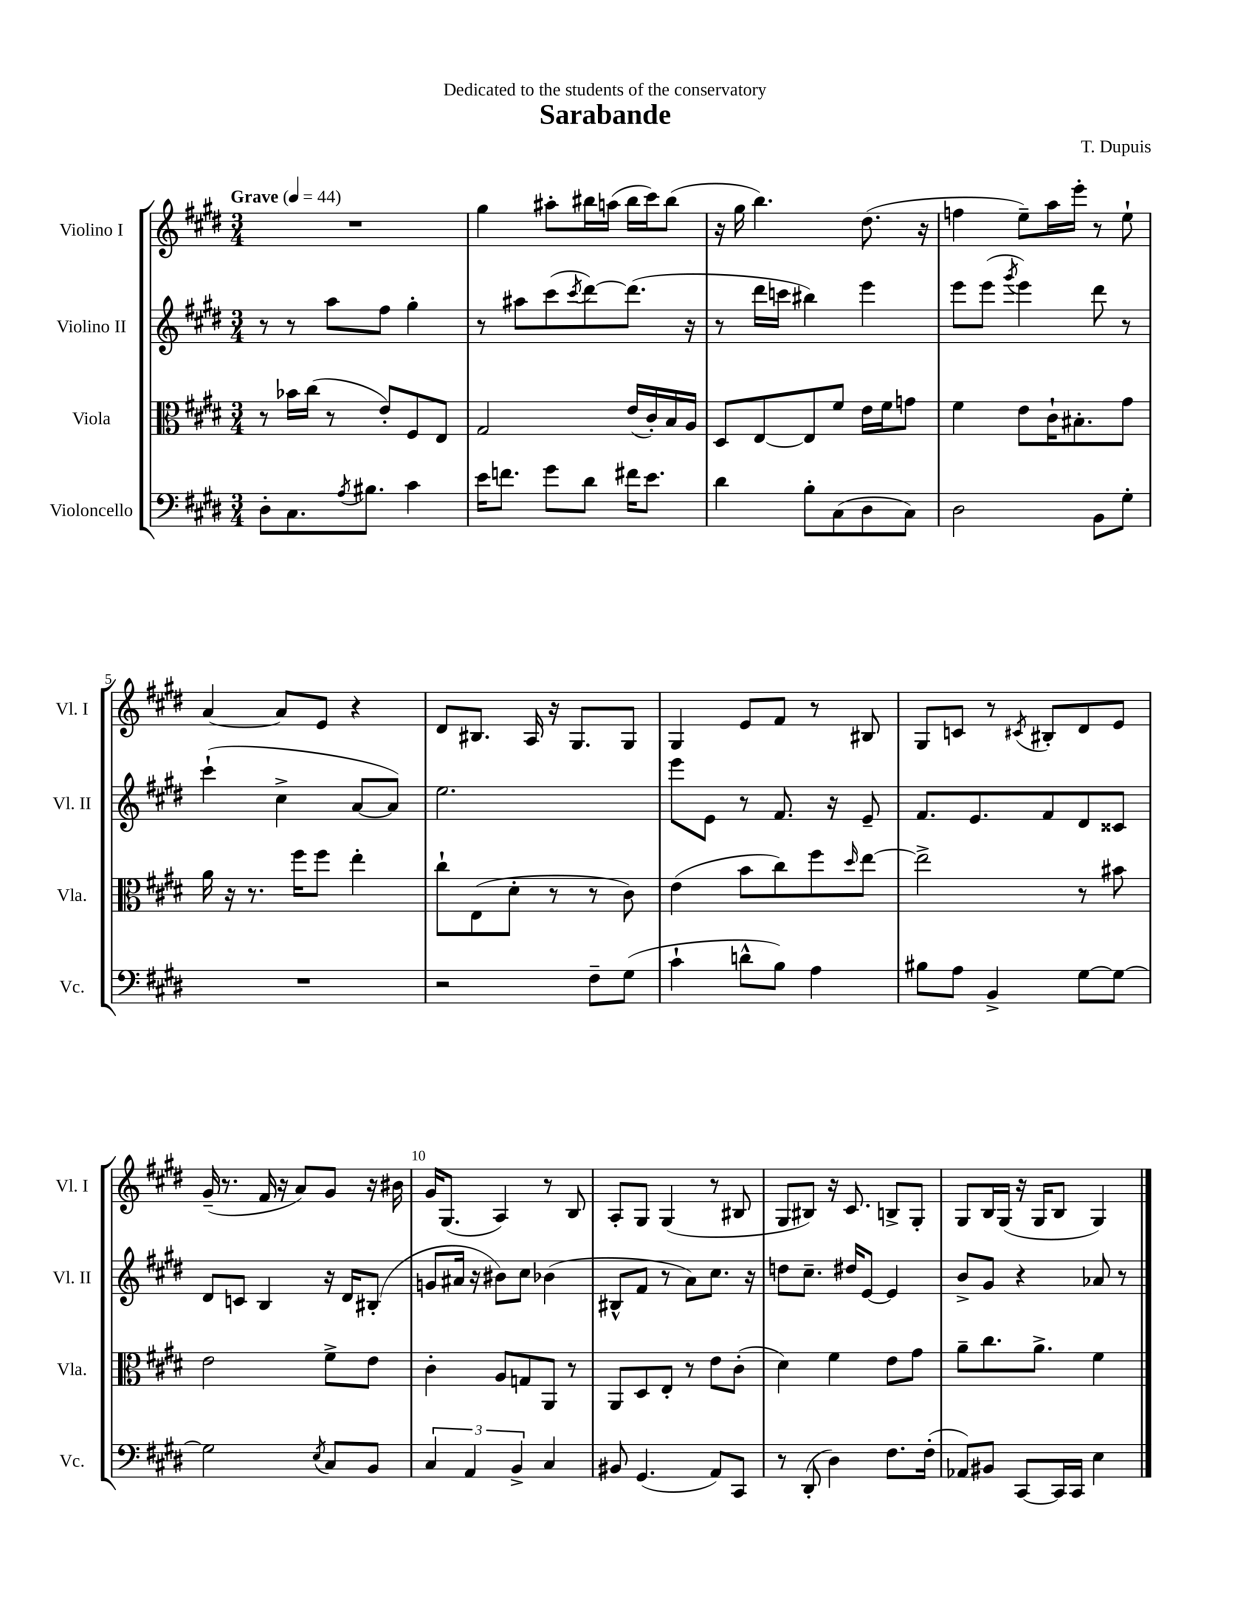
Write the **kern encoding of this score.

**kern	**kern	**kern	**kern
*staff4	*staff3	*staff2	*staff1
*clefF4	*clefC3	*clefG2	*clefG2
*k[f#c#g#d#]	*k[f#c#g#d#]	*k[f#c#g#d#]	*k[f#c#g#d#]
*M3/4	*M3/4	*M3/4	*M3/4
*MM44	*MM44	*MM44	*MM44
8D#'	8r	8r	2.r
8.C#	16b-	8r	.
.	(16cc#	.	.
.	8r	8aa	.
8qA	.	.	.
8.B#	.	.	.
.	8e')	8ff#	.
4c#	8F#	4gg#'	.
.	8E	.	.
=	=	=	=
16e	2G#	8r	4gg#
8.f	.	.	.
.	.	8aa#	.
8g#	.	(8ccc#	8aa#'
.	.	8qccc#	.
8d#	.	[8ddd#)	16bb#
.	.	.	(16aa
16f#	(16e	(8.ddd#]	16bb#
8.e	16c#')	.	16ccc#)
.	16B	.	(8bb#
.	16A	16r	.
=	=	=	=
4d#	8D#	8r	16r
.	.	.	16gg#
.	[8E	16ddd#	4.bb)
.	.	16ccc	.
8B'	8E]	4bb#)	.
(8C#	8f#	.	.
8D#	16e	4eee	(8.dd#
.	16f#	.	.
8C#)	8g	.	.
.	.	.	16r
=	=	=	=
2D#	4f#	8eee	4ff
.	.	(8eee	.
.	.	8qggg#	.
.	8e	4eee)	8ee~)
.	16c#`	.	16aa
.	8.B#'	.	16eee'
8BB	.	8ddd#	8r
8G#'	8g#	8r	8ee`
=	=	=	=
2.r	16a	(4ccc#`	[4a
.	16r	.	.
.	8.r	.	.
.	.	4cc#^	8a]
.	16ff#	.	.
.	8ff#	.	8e
.	4ee'	[8a	4r
.	.	8a])	.
=	=	=	=
2r	8cc#`	2.ee	8d#
.	(8E	.	8.B#
.	8d#'	.	.
.	.	.	16A
.	8r	.	16r
.	.	.	8.G#
8F#~	8r	.	.
(8G#	8c#)	.	8G#
=	=	=	=
4c#`	(4e	8eee	4G#
.	.	8e	.
8d^^	8b	8r	8e
8B)	8cc#)	8.f#	8f#
4A	8ff#	.	8r
.	.	16r	.
.	16qqdd#	.	.
.	[8ee	8e~	8B#
=	=	=	=
8B#	2ee^]	8.f#	8G#
8A	.	.	8c
.	.	8.e	.
4BB^	.	.	8r
.	.	.	8qc#
.	.	8f#	8B#'
[8G#	8r	8d#	8d#
8G#_	8b#	8c##	8e
=	=	=	=
2G#]	2e	8d#	(16g#~
.	.	.	8.r
.	.	8c	.
.	.	4B	16f#
.	.	.	16r
.	.	.	8a)
8qE	.	.	.
8C#	8f#^	16r	8g#
.	.	16d#	.
8BB	8e	(8B#'	16r
.	.	.	16b#
=	=	=	=
6C#	4c#'	8g	16g#
.	.	.	(8.G#
.	.	16a#	.
6AA	.	.	.
.	.	16r	.
.	8A	8b#)	4A)
6BB^	.	.	.
.	8G	8cc#	.
4C#	8AA	(4b-	8r
.	8r	.	8B
=	=	=	=
8BB#	8AA	8B#^^	8A'
(4.GG#	8D#	8f#	8G#
.	8E'	8r	(4G#
.	8r	8a)	.
8AA)	8e	8.cc#	8r
8CC#	(8c#'	.	8B#
.	.	16r	.
=	=	=	=
8r	4d#)	8dd	8G#
(8DD#'	.	8.cc#~	8B#)
4D#)	4f#	.	16r
.	.	16dd#	8.c#
.	.	[8e	.
8.F#	8e	4e]	8B^
.	8g#	.	8G#'
(16F#'	.	.	.
=	=	=	=
8AA-)	8a~	8b^	8G#
8BB#	8.cc#	8g#	16B
.	.	.	(16G#
[8CC#	.	4r	16r
.	8.a^	.	16G#
16CC#]	.	.	8B
16CC#	.	.	.
4E	4f#	8a-	4G#)
.	.	8r	.
==	==	==	==
*-	*-	*-	*-
